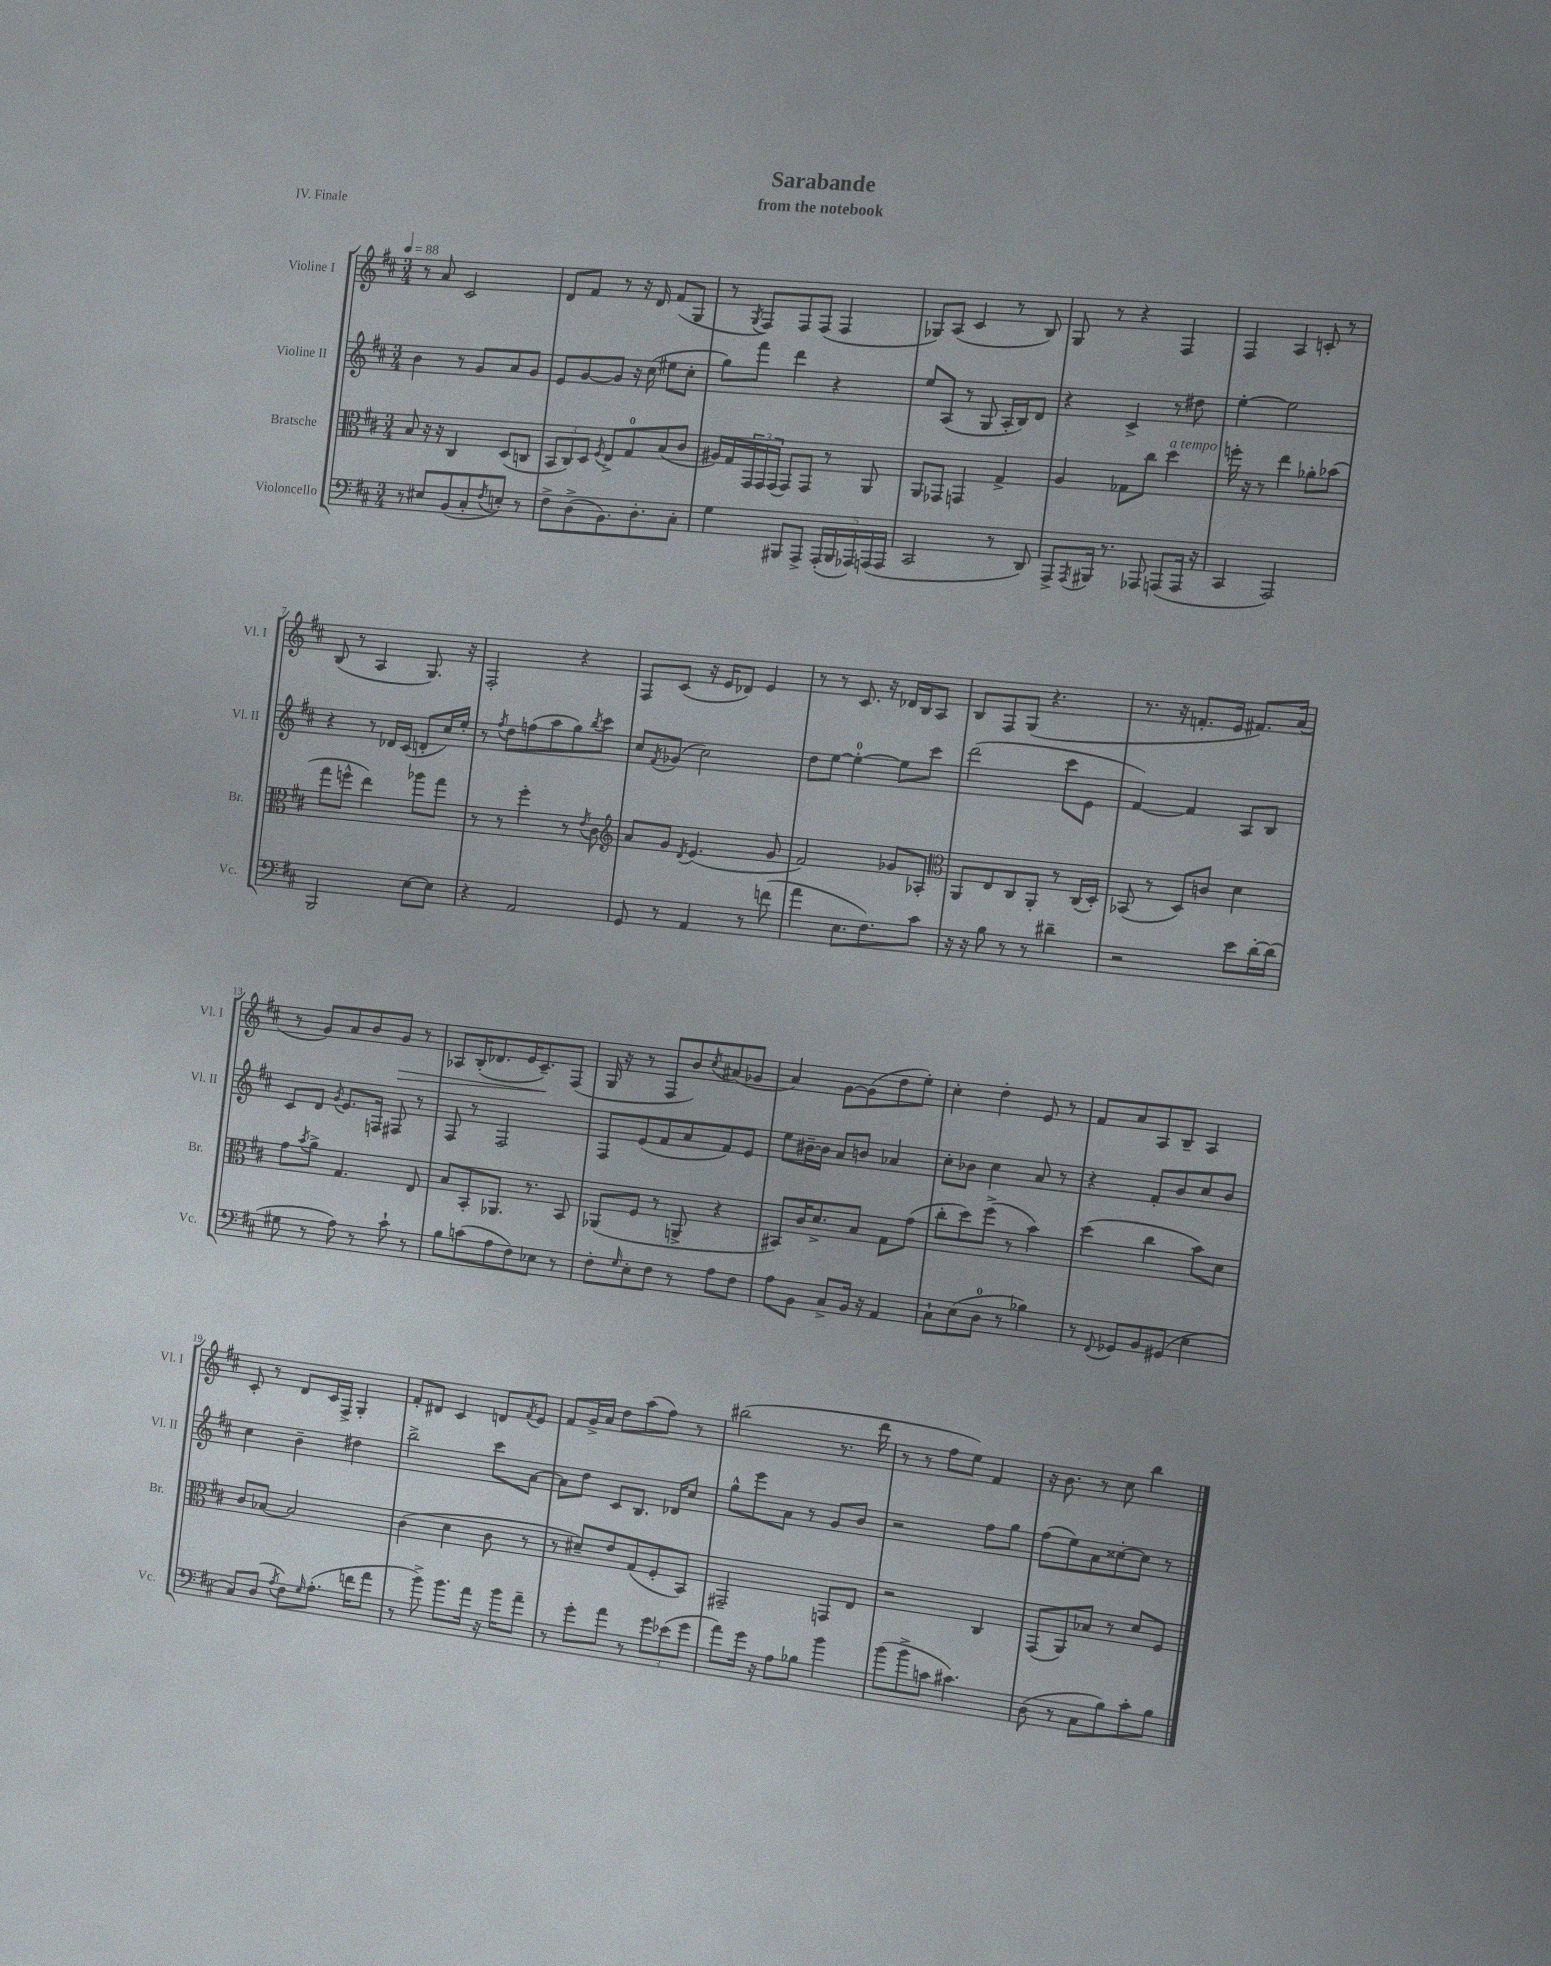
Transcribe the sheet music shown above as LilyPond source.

\header { title = "Sarabande" subtitle = "from the notebook" piece = "IV. Finale" }
<<
\new StaffGroup <<
\new Staff = "s0" \with { instrumentName = "Violine I" shortInstrumentName = "Vl. I" } {
    \clef treble \key d \major \numericTimeSignature \time 3/4 \tempo 4 = 88
    r8 a'8 cis'2 |
    d'8 fis'8 r8 r16 d'16 fis'8( g8 |
    r8 \acciaccatura { g8 } fis8) fis8 fis8( fis4 |
    ges8) a8( cis'4 r8 b8) |
    g8 r8 r4 fis4 |
    fis4 a4 c'8-. r8 |
    b8( r8 a4 g8.) r16 |
    fis2-. r4 |
    fis8 cis'8( r16 e'16 des'8) e'4 |
    r8 r8 cis'8. r16 des'16 b16 a8 |
    b8 fis8 g8( r4. |
    r8. r16 f'8.-. e'16 fis'8.) a'16( |
    r8 g'8) a'8 b'8 g'8\> r8 |
    aes8 b16-.( des'8. e'16 cis'8.--\!) fis8( |
    g16 r16 r8 fis8 b'8) \acciaccatura { cis''8 } ais'8( ges'8 |
    a'4) g'8~ g'8( d''8 e''8-.) |
    cis''4-. d''4-. e'8 r8 |
    fis'8 a'8 a8 b8-- a4 |
    cis'8-. r8 d'8 cis'16 fis16-> g4-. |
    fis'8-. dis'8 cis'4 d'8 \acciaccatura { fis'8 } e'8 |
    fis'8 g'16-> a'16 d''8 a''8( fis''8) r8 |
    bis''2( r8. d'''16 |
    r8 r8 fis''8 e''8) fis'4 |
    r16 b'8. r8 cis''8 b''4 \bar "|." |
}
\new Staff = "s1" \with { instrumentName = "Violine II" shortInstrumentName = "Vl. II" } {
    \clef treble \key d \major \numericTimeSignature \time 3/4
    b'4 r8 g'8 a'8 g'8 |
    e'8 g'8~ g'8 r16 cis''16( eis''8 cis''8-. |
    g''8) fis'''8 d'''4 r4 |
    e''8 a8( r8 g8 a16-. b16) d'8 |
    r4 cis'4-> r8 dis''8 |
    e''4~-. e''2 |
    r4 r8 des'16 cis'16( d'8-. cis''16) e''16-. |
    r8 \acciaccatura { fis''8 } d''8 f''8( a''8 g''8) \acciaccatura { b''8 } cis'''8 |
    cis''8 \acciaccatura { fis'8 } ges'8( cis''2) |
    d''8 e''8~ e''4-0~-. e''8 cis'''8 |
    d'''2( cis'''8 e'8 |
    fis'4~) fis'4 a8 b8 |
    cis'8 d'8 \acciaccatura { g'8 } e'8. f16 fis8 r8 |
    fis8 r8 fis2 |
    fis8 e'8( fis'8 a'8 fis'8) e'8 |
    e''8 bis'16~-- bis'16 a'8 b'8 aes'4 |
    cis''8-. bes'8 cis''4 a'8 r8 |
    r4 fis'8-. b'8 cis''8 b'8 |
    cis''4 b'4-- dis''4 |
    b''2-> cis'''8 a'8~ |
    a'8 d''8 cis'8 b8. des'16 cis''8 |
    g''8-^ e'''8 a'8 r8 g'8 b'8 |
    r2 fis''8 g''8 |
    fis''8( e''8) a'8 cisis''8~-. cisis''8 r8 \bar "|." |
}
\new Staff = "s2" \with { instrumentName = "Bratsche" shortInstrumentName = "Br." } {
    \clef alto \key d \major \numericTimeSignature \time 3/4
    b8 r16 r16 cis4 d8( c8 |
    \tuplet 3/2 { b,8 cis8) d8 } \acciaccatura { fis8 } e8-> g8-0 b8( cis'8 |
    ais16) g16 \tuplet 3/2 { g,16 g,16 g,16( } g,8) g,8 r8 a,8 |
    a,8 ges,8 g,4 g4-> |
    a4 ges8 cis''8 d''4^\markup { \italic "a tempo" } |
    f''16-. r16 r8 e''4 aes'8-. bes'8( |
    g''8 f''8-^ e''4) aes''8 g''8 |
    r8 r8 fis''4-. r8 \acciaccatura { e'8 } cis'8 |
    \clef treble a'8 g'8 \acciaccatura { d'8 } e'4.( g'8 |
    fis'2) ges'8 aes8-. |
    \clef alto a,8 e8 cis8 a,8-. r8 cis16( d16-.) |
    bes,8( r8 d8) c'8 d'4 |
    g'8 \acciaccatura { b'8 } a'8-> g4. e8 |
    b8 b,8-. aes,8. r8. b,8 |
    aes,8( fis8 r8 a,8-> r4 |
    bis,8) cis'16 d'8.-> b8 g8 g'8( |
    cis''8-. d''8) fis''8->( r8 b'4) |
    d''4( cis''4 b'8) d'8 |
    cis'8 bes8~ bes2 |
    cis'4( d'4 cis'8 r8 |
    r8 dis'8--) e'8 g8( fis8-. b,8) |
    gis,2-- g,8 e8 |
    r2 cis4 |
    g,8( a,8) bes8 r8 d'8 fis8 \bar "|." |
}
\new Staff = "s3" \with { instrumentName = "Violoncello" shortInstrumentName = "Vc." } {
    \clef bass \key d \major \numericTimeSignature \time 3/4
    r8 eis8 b,8( cis8-. \acciaccatura { fis8 } e8-.) r8 |
    fis8-> d8->( b,8.) d8.-. cis8-. |
    g4 bis,,8 a,,8-> \tuplet 5/4 { a,,16-.( bis,,16 aes,,16) a,,16( a,,16 } |
    cis,2 r8 d,8) |
    a,,8-> \acciaccatura { a,,8 } bis,,16 r8. aes,,8 a,,8( a,,16 r16 |
    cis,4 a,,2) |
    b,,2 e8~ e8 |
    r4 a,2 |
    g,8 r8 a,4 r8 f'8( |
    a'4 e8. fis8.) cis'8 |
    r16 r16 b8 r8 r8 dis'4-- |
    r2 e'8 d'16~-. d'16( |
    gis8 r8 a8) r8 cis'8-! r8 |
    b8 c'8( a8 fis8) ees8 r8 |
    fis8-. \grace { g16 } e8-. fis8 r8 a8 fis8 |
    a8 b,8 cis8-> b,16 r16 a,4 |
    cis8-! e8( d8-0 r8 bes4) |
    r8 \appoggiatura { fis,8 } ges,8 b,8 gis,8( e4 |
    cis8) d8( \acciaccatura { a8 } fis8) \grace { g16 } a8.-.( f'16 a'8 |
    r8 b'8->) b'8. a'16 r16 b'16 a'8-- |
    r8 g'8-. a'8 r8 \tuplet 3/2 { g'8 ees'8( g'8 } |
    a'8) g'16 r16 a8 bes8 b'4 |
    b'8( b'8-> c'8 cis'4.) |
    d8( r8 cis8 b8) cis'8-. b8 \bar "|." |
}
>>
>>
